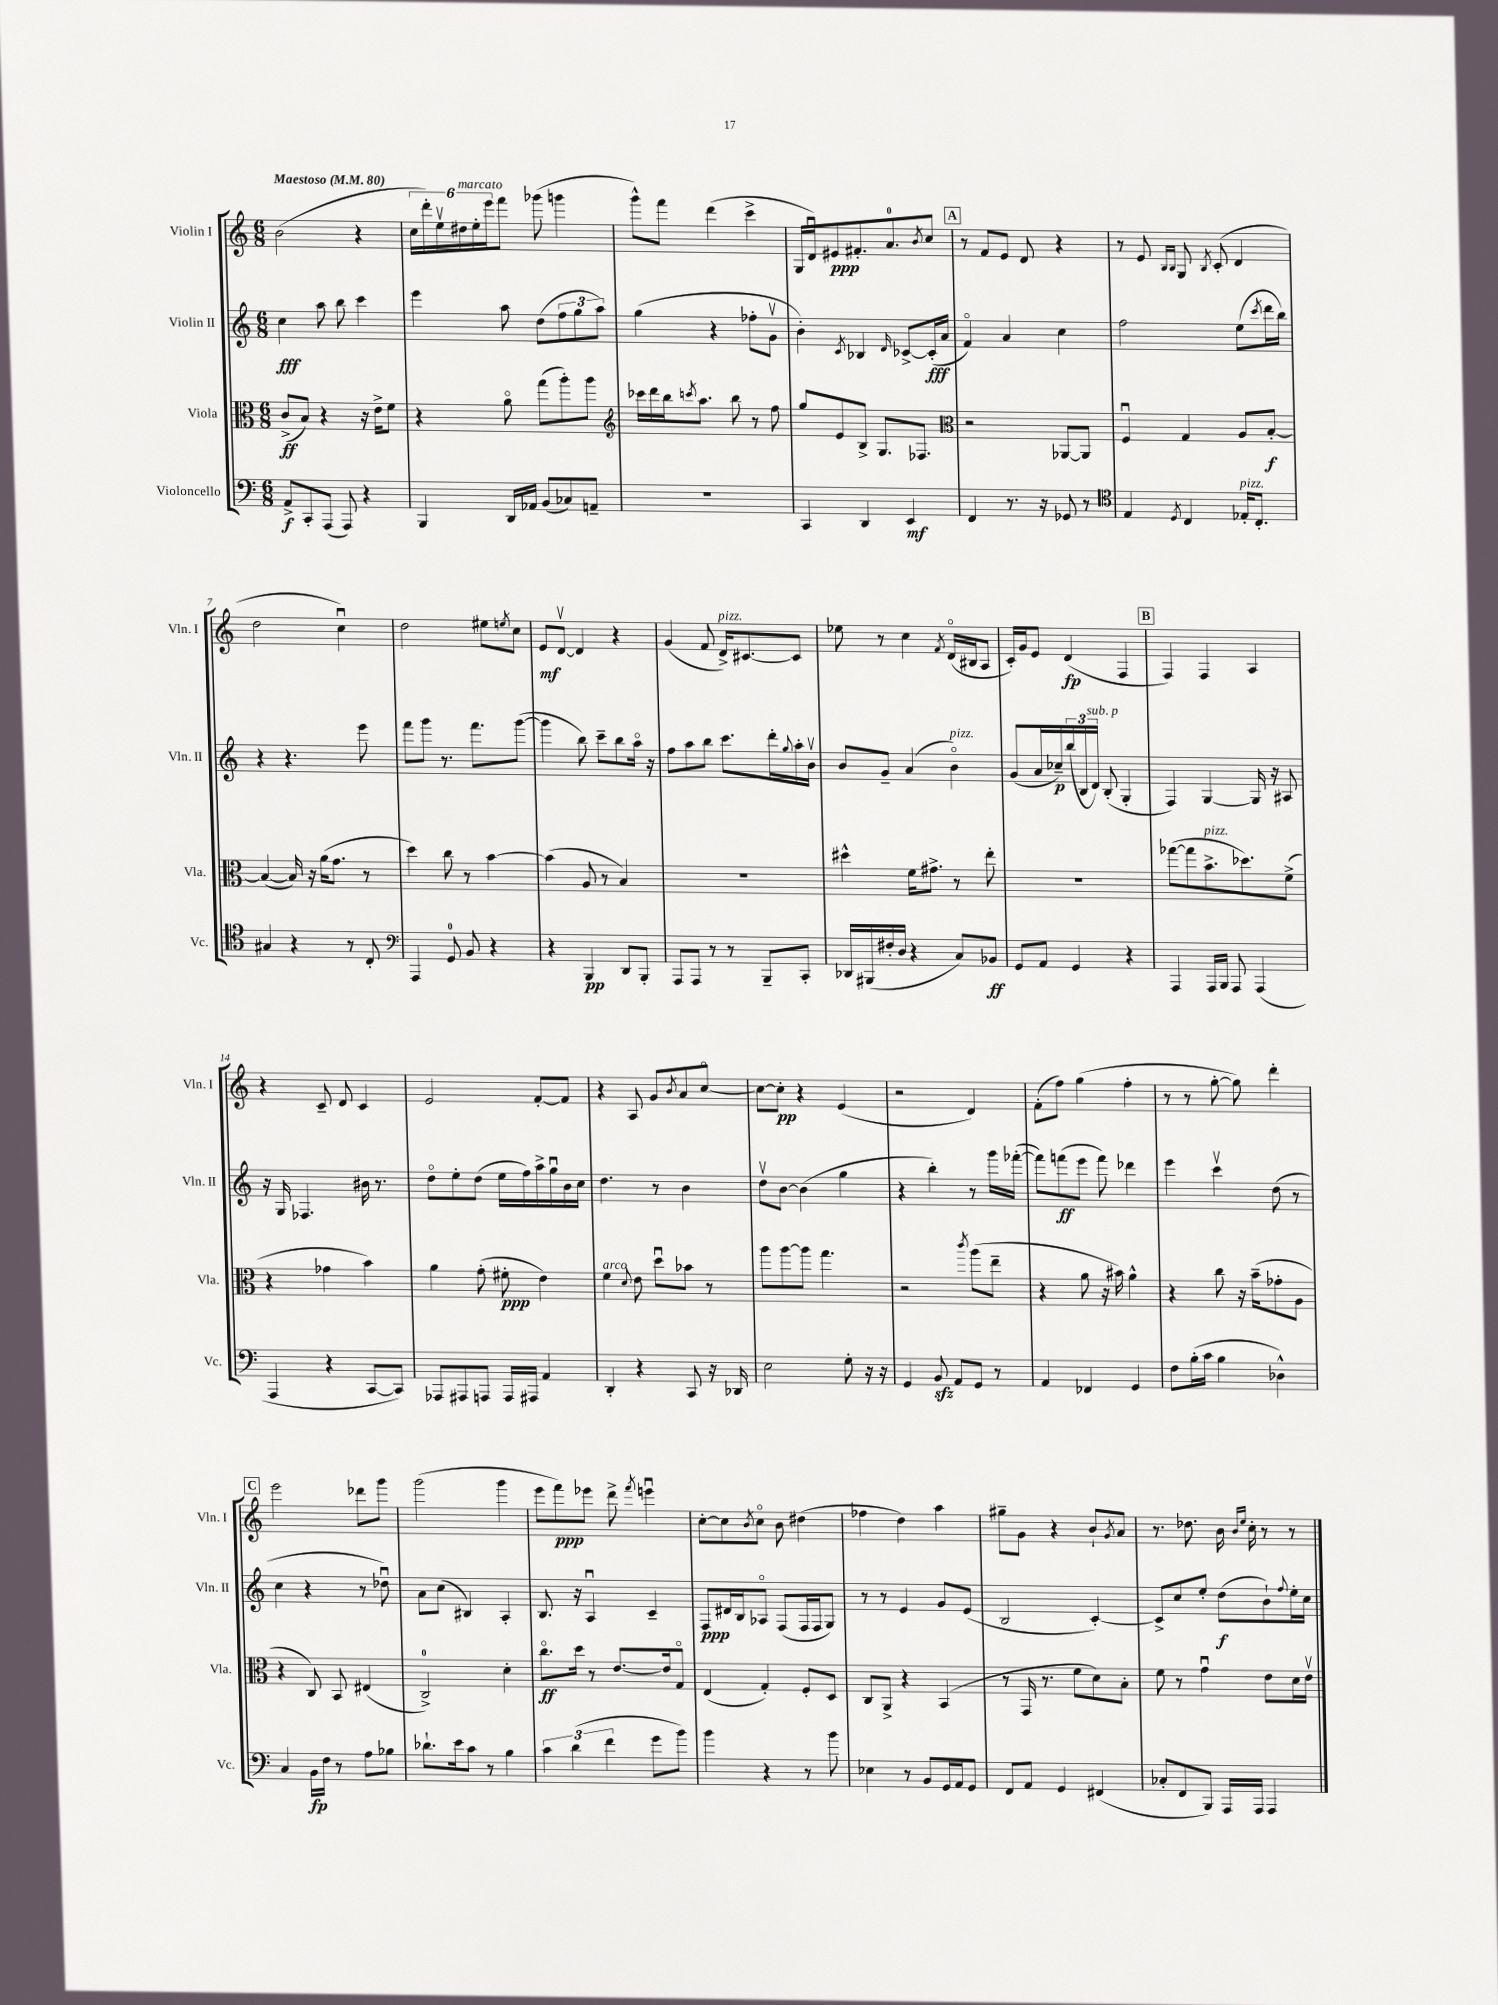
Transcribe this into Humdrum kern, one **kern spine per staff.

**kern	**dynam	**kern	**dynam	**kern	**dynam	**kern	**dynam
*part4	*part4	*part3	*part3	*part2	*part2	*part1	*part1
*staff4	*staff4	*staff3	*staff3	*staff2	*staff2	*staff1	*staff1
*I"Violoncello	*	*I"Viola	*	*I"Violin II	*	*I"Violin I	*
*I'Vc.	*	*I'Vla.	*	*I'Vln. II	*	*I'Vln. I	*
*clefF4	*	*clefC3	*	*clefG2	*	*clefG2	*
*k[]	*	*k[]	*	*k[]	*	*k[]	*
*M6/8	*	*M6/8	*	*M6/8	*	*M6/8	*
*MM80	*	*MM80	*	*MM80	*	*MM80	*
=1	=1	=1	=1	=1	=1	=1	=1
!	!	!	!	!	!	!LO:TX:a:B:t=Maestoso	!
8AA^/L	f	(8c^/L	ff	4cc\	fff	(2b\	.
8CC'/	.	8B/J)	.	.	.	.	.
(8AAA/J	.	4r	.	8aa\	.	.	.
8AAA/)	.	.	.	8bb\	.	.	.
4r	.	16r	.	4ccc\	.	4r	.
.	.	16e^\KL	.	.	.	.	.
.	.	8f\J	.	.	.	.	.
=2	=2	=2	=2	=2	=2	=2	=2
4BBB/	.	4r	.	4eee\	.	24cc\LL	.
.	.	.	.	.	.	24ddd'\)	.
.	.	.	.	.	.	24eev\	.
!	!	!	!	!	!	!LO:TX:a:i:t=marcato	!
.	.	.	.	.	.	24dd#X\	.
.	.	.	.	.	.	24ee'\	.
.	.	.	.	.	.	24eee\J	.
16DD/LL	.	8a\	.	8aa\	.	8fff\J	.
16AA-X/JJ	.	.	.	.	.	.	.
(8BB/L	.	(8gg\L	.	(8dd\L	.	(8ggg-X\	.
8C-X/)	.	8aa'\)	.	12ff\	.	4gggn\	.
.	.	.	.	12gg\	.	.	.
8AAn~/J	.	8aa\J	.	.	.	.	.
.	.	.	.	12aa\J)	.	.	.
=3	=3	=3	=3	=3	=3	=3	=3
*	*	*clefG2	*	*	*	*	*
2.r	.	16ccc-X\LL	.	(4gg\	.	8ggg^^\L)	.
.	.	16ddd\	.	.	.	.	.
.	.	16bb\J	.	.	.	8fff\J	.
.	.	8qcccn/	.	.	.	.	.
.	.	8.aa\J	.	.	.	.	.
.	.	.	.	4r	.	(4ddd\	.
.	.	8bb\	.	.	.	.	.
.	.	8r	.	8ff-X'\L	.	4ccc^\	.
.	.	8ff\	.	8gv\J	.	.	.
=4	=4	=4	=4	=4	=4	=4	=4
4CC/	.	8gg/L	.	4b'\)	.	16G/LL	.
.	.	.	.	.	.	16du/J)	.
.	.	8e/	.	.	.	8e#X/	ppp
.	.	.	.	8qc/	.	.	.
4DD/	.	8B^/J	.	4B-X/	.	8.f#X'/	.
.	.	8.G/L	.	.	.	.	.
.	.	.	.	.	.	8.a/	.
.	.	.	.	16qqd/	.	.	.
4EE/	mf	.	.	[8c-X^/L	.	.	.
.	.	8.F-X/J	.	.	.	.	.
.	.	.	.	.	.	8qb/	.
.	.	.	.	(16c-'/L]	fff	8cc/J	.
.	.	.	.	16a/JJ	.	.	.
!!LO:REH:place=s1:t=A
=5	=5	=5	=5	=5	=5	=5	=5
*	*	*clefC3	*	*	*	*	*
4FF/	.	2r	.	4f/)	.	8r	.
.	.	.	.	.	.	8f/L	.
8.r	.	.	.	4a/	.	8e/J	.
.	.	.	.	.	.	8d/	.
16r	.	.	.	.	.	.	.
8GG-X/	.	[8AA-X/L	.	4cc\	.	4r	.
8r	.	8AA-/J]	.	.	.	.	.
=6	=6	=6	=6	=6	=6	=6	=6
*clefC4	*	*	*	*	*	*	*
4E/	.	4Fu/	.	2ff\	.	8r	.
.	.	.	.	.	.	8e/	.
.	.	.	.	.	.	16qqB/LL	.
8qD/	.	.	.	.	.	16qqB/JJ	.
4C/	.	4G/	.	.	.	8G/	.
.	.	.	.	.	.	8qB/	.
.	.	.	.	.	.	(8c'/	.
!LO:TX:a:i:t=pizz.	!	!	!	!	!	!	!
16E-X'/KL	.	8A/L	.	(8ee\L	.	4d/	.
8.C'/J	.	.	.	.	.	.	.
.	.	.	.	8qccc/	.	.	.
.	.	[8B'/J	f	16ddd\L	.	.	.
.	.	.	.	16bb\JJ)	.	.	.
!!LO:LB:g=z
=7	=7	=7	=7	=7	=7	=7	=7
4G#X/	.	(4B/_	.	4r	.	2dd\	.
4r	.	16B/])	.	4.r	.	.	.
.	.	16r	.	.	.	.	.
.	.	(16a\KL	.	.	.	.	.
.	.	8.g\J	.	.	.	.	.
8r	.	.	.	.	.	4ccu\)	.
8C'/	.	8r	.	8eee\	.	.	.
=8	=8	=8	=8	=8	=8	=8	=8
*clefF4	*	*	*	*	*	*	*
4AAA/	.	4dd\)	.	8fff\L	.	2dd\	.
.	.	.	.	8ggg\J	.	.	.
8GG/	.	8cc\	.	8.r	.	.	.
8BB/	.	8r	.	.	.	.	.
.	.	.	.	8.fff\L	.	.	.
4r	.	[4b\	.	.	.	8ee#X\L	.
.	.	.	.	.	.	8qeen/	.
.	.	.	.	([8ggg\J	.	8cc\J	.
=9	=9	=9	=9	=9	=9	=9	=9
4r	.	(4b\]	.	4ggg\]	.	8e/L	mf
.	.	.	.	.	.	[8dv/J	.
4BBB/	pp	8A/	.	8bb\)	.	4d/]	.
.	.	8r	.	8ccc~\L	.	.	.
8DD/L	.	4B/)	.	8bb\	.	4r	.
8BBB'/J	.	.	.	16aa\Jk	.	.	.
.	.	.	.	16r	.	.	.
=10	=10	=10	=10	=10	=10	=10	=10
8AAA/L	.	2.r	.	8ff\L	.	(4g/	.
8AAA/J	.	.	.	8aa\	.	.	.
8r	.	.	.	8bb\J	.	8f/	.
!	!	!	!	!	!	!LO:TX:a:i:t=pizz.	!
8r	.	.	.	8.ccc\L	.	16d^/KL)	.
.	.	.	.	.	.	[8.c#X/	.
8BBB~/L	.	.	.	.	.	.	.
.	.	.	.	16ddd'\L	.	.	.
.	.	.	.	8qqgg/	.	.	.
8CC'/J	.	.	.	16aa'\	.	8c#/J]	.
.	.	.	.	16bv\JJ	.	.	.
=11	=11	=11	=11	=11	=11	=11	=11
16DD-X/LL	.	4dd#X^^\	.	8b/L	.	8ee-X\	.
(16BBB#X/	.	.	.	.	.	.	.
16F#X'/	.	.	.	8g~/J	.	8r	.
16D/JJ	.	.	.	.	.	.	.
4r	.	16f\KL	.	(4a/	.	4cc\	.
.	.	8.g#X^\J	.	.	.	.	.
.	.	.	.	.	.	8qf/	.
!	!	!	!	!LO:TX:a:i:t=pizz.	!	!	!
8C/L)	.	8r	.	4b\)	.	(16d/LL	.
.	.	.	.	.	.	16B#X/J	.
8BB-X/J	ff	8ee'\	.	.	.	8A/J	.
=12	=12	=12	=12	=12	=12	=12	=12
8GG/L	.	2.r	.	(8g/L	.	16c'/LL)	.
.	.	.	.	.	.	16g/J	.
8AA/J	.	.	.	16a/L	.	8e/J	.
.	.	.	.	16cc-X~/)	p	.	.
4GG/	.	.	.	(24bb/	.	(4d/	fp
.	.	.	.	24B/	.	.	.
!	!	!	!	!LO:TX:a:i:t=sub. p	!	!	!
.	.	.	.	24d/JJ)	.	.	.
.	.	.	.	(8B'/	.	.	.
4r	.	.	.	4G'/	.	4F/	.
!!LO:REH:place=s1:t=B
=13	=13	=13	=13	=13	=13	=13	=13
4AAA/	.	([8gg-X\L	.	4F/)	.	4F/)	.
.	.	8gg-\]	.	.	.	.	.
!	!	!LO:TX:a:i:t=pizz.	!	!	!	!	!
16AAA/LL	.	8.b^\	.	[4G/	.	4F/	.
16BBB/JJ	.	.	.	.	.	.	.
8AAA/	.	.	.	.	.	.	.
.	.	8.dd-X\)	.	.	.	.	.
(4AAA/	.	.	.	16G/]	.	4A/	.
.	.	.	.	16r	.	.	.
.	.	(8f^\J	.	8A#X/	.	.	.
!!LO:LB:g=z
=14	=14	=14	=14	=14	=14	=14	=14
4AAA/	.	4r	.	16r	.	4r	.
.	.	.	.	16G/	.	.	.
.	.	.	.	4.F-X/	.	.	.
4r	.	4g-X\	.	.	.	8c~/	.
.	.	.	.	.	.	8d/	.
[8CC/L	.	4b\)	.	16b#X\	.	4c/	.
.	.	.	.	8.r	.	.	.
8CC/J])	.	.	.	.	.	.	.
=15	=15	=15	=15	=15	=15	=15	=15
8AAA-X/L	.	4a\	.	8dd\L	.	2e/	.
8AAA#X/	.	.	.	8ee'\	.	.	.
8AAAn/J	.	(8g'\	.	(8dd\J	.	.	.
16AAA/LL	.	8f#X'\	ppp	16ee\LL	.	.	.
16AAA#X/JJ	.	.	.	16ff\)	.	.	.
4AA/	.	4e\)	.	16aa^\	.	[8f'/L	.
.	.	.	.	16ggu\	.	.	.
.	.	.	.	16b\	.	8f/J]	.
.	.	.	.	16cc\JJ	.	.	.
=16	=16	=16	=16	=16	=16	=16	=16
!	!	!LO:TX:a:i:t=arco	!	!	!	!	!
4DD'/	.	4f\	.	4.dd\	.	4r	.
.	.	8qqd/	.	.	.	.	.
4r	.	8e\	.	.	.	8A/	.
.	.	8ddu\L	.	8r	.	8g/L	.
.	.	.	.	.	.	8qb/	.
8CC/	.	8b-X\J	.	4b\	.	8a/	.
16r	.	8r	.	.	.	[8cc/J	.
16DD-X/	.	.	.	.	.	.	.
=17	=17	=17	=17	=17	=17	=17	=17
2E\	.	8aa\L	.	8ddv\L	.	8cc\L_	.
.	.	[8aa\	.	[8b\J	.	8cc'\J]	pp
.	.	8aa\J]	.	(4b\]	.	4r	.
.	.	4.gg\	.	.	.	.	.
8G'\	.	.	.	4gg\	.	(4e/	.
16r	.	.	.	.	.	.	.
16r	.	.	.	.	.	.	.
=18	=18	=18	=18	=18	=18	=18	=18
4GG/	.	2r	.	4r	.	2r	.
8BBzz/	.	.	.	4bb'\)	.	.	.
8AA/L	.	.	.	.	.	.	.
.	.	8qccc/	.	.	.	.	.
8GG/J	.	(8aa\L	.	8r	.	4d/)	.
8r	.	8ee~\J	.	16ggg\LL	.	.	.
.	.	.	.	([16fff-X'\JJ	.	.	.
=19	=19	=19	=19	=19	=19	=19	=19
4AA/	.	4r	.	8fff-\L])	.	(8f'\L	.
.	.	.	.	(8fffn\	ff	8ff\J)	.
4FF-X/	.	8a\	.	8eee\J	.	(4gg\	.
.	.	16r	.	8fff\)	.	.	.
.	.	16b#X\)	.	.	.	.	.
4GG/	.	4a^^\	.	4ddd-X\	.	4ff'\	.
=20	=20	=20	=20	=20	=20	=20	=20
8F\L	.	4r	.	4eee\	.	8r	.
(16B'\L	.	.	.	.	.	8r	.
16c\JJ	.	.	.	.	.	.	.
4B\	.	8cc\	.	4cccv\	.	[8gg'\	.
.	.	16r	.	.	.	8gg\])	.
.	.	(16b~\KL	.	.	.	.	.
4D-X^^\)	.	8g-X'\	.	(8dd\	.	4ddd'\	.
.	.	8A\J	.	8r	.	.	.
!!LO:LB:g=z
!!LO:REH:place=s1:t=C
=21	=21	=21	=21	=21	=21	=21	=21
4C/	.	4r	.	4cc\	.	2eee\	.
16BB\LL	fp	8C/)	.	4r	.	.	.
16F\JJ	.	.	.	.	.	.	.
8r	.	8BB/	.	.	.	.	.
8A\L	.	(4E#X/	.	8r	.	8ddd-X\L	.
8B-X\J	.	.	.	8dd-Xu\)	.	8ggg\J	.
=22	=22	=22	=22	=22	=22	=22	=22
8.d-X`\L	.	2C^/)	.	8a\L	.	(2ggg\	.
.	.	.	.	(8cc\J	.	.	.
16e\k	.	.	.	.	.	.	.
8c\J	.	.	.	4B#X/)	.	.	.
8r	.	.	.	.	.	.	.
4B\	.	4d'\	.	4A'/	.	4ggg\	.
=23	=23	=23	=23	=23	=23	=23	=23
6c\	.	8.cc\L	ff	8.B/	.	8eee\L	.
.	.	.	.	.	.	8fff\)	ppp
(6d\	.	.	.	.	.	.	.
.	.	16dd\Jk	.	16r	.	.	.
.	.	8r	.	4Au/	.	8eee-X\J	.
6f\	.	.	.	.	.	.	.
.	.	[8.e/L	.	.	.	8ddd^\	.
.	.	.	.	.	.	8qfff/	.
8g\L	.	.	.	4c~/	.	4eeenu\	.
.	.	16e/k]	.	.	.	.	.
8b\J)	.	8G/J	.	.	.	.	.
=24	=24	=24	=24	=24	=24	=24	=24
4b\	.	(4E/	.	8F/L	ppp	[8cc'\L	.
.	.	.	.	16d#X/L	.	8cc\]	.
.	.	.	.	16B/J	.	.	.
.	.	.	.	.	.	8qb/	.
4r	.	4G'/)	.	8A-X/J	.	8cc\J	.
.	.	.	.	(8F/L	.	8b\	.
8r	.	8F'/L	.	16F/L	.	(4dd#X\	.
.	.	.	.	16F/J	.	.	.
8b\	.	8D/J	.	8G/J)	.	.	.
=25	=25	=25	=25	=25	=25	=25	=25
4E-X\	.	8C/L	.	8r	.	4ff-X\	.
.	.	8AA^/J	.	8r	.	.	.
8r	.	4r	.	4e/	.	4dd\)	.
8BB/L	.	.	.	.	.	.	.
16GG/L	.	(4BB/	.	8g/L	.	4aa\	.
16AA/J	.	.	.	.	.	.	.
8GG/J	.	.	.	(8e/J	.	.	.
=26	=26	=26	=26	=26	=26	=26	=26
8FF/L	.	8r	.	2B/	.	8gg#X~\L	.
8AA/J	.	16GG/	.	.	.	8g\J	.
.	.	8.r	.	.	.	.	.
4GG/	.	.	.	.	.	4r	.
.	.	8f\L	.	.	.	.	.
(4FF#X/	.	8d\)	.	[4c'/)	.	8b`/L	.
.	.	.	.	.	.	8qg/	.
.	.	8B'\J	.	.	.	8a/J	.
=27	=27	=27	=27	=27	=27	=27	=27
8C-X'/L	.	8f\	.	8c^/L]	.	8.r	.
8FF/	.	8r	.	8cc/	.	.	.
.	.	.	.	.	.	8.dd-X\	.
8BBB/J)	.	4gu\	.	8ee'/J	.	.	.
16AAA/LL	.	.	.	(8dd\L	f	16b\	.
.	.	.	.	.	.	16qqb/LL	.
.	.	.	.	.	.	16qqee/JJ	.
16AAA/JJ	.	.	.	.	.	16cc'\	.
4AAA/	.	8e\L	.	8b`\)	.	8r	.
.	.	.	.	8qqff/	.	.	.
.	.	16d\L	.	16ee'\L	.	8r	.
.	.	16ev\JJ	.	16cc\JJ	.	.	.
==	==	==	==	==	==	==	==
*-	*-	*-	*-	*-	*-	*-	*-
